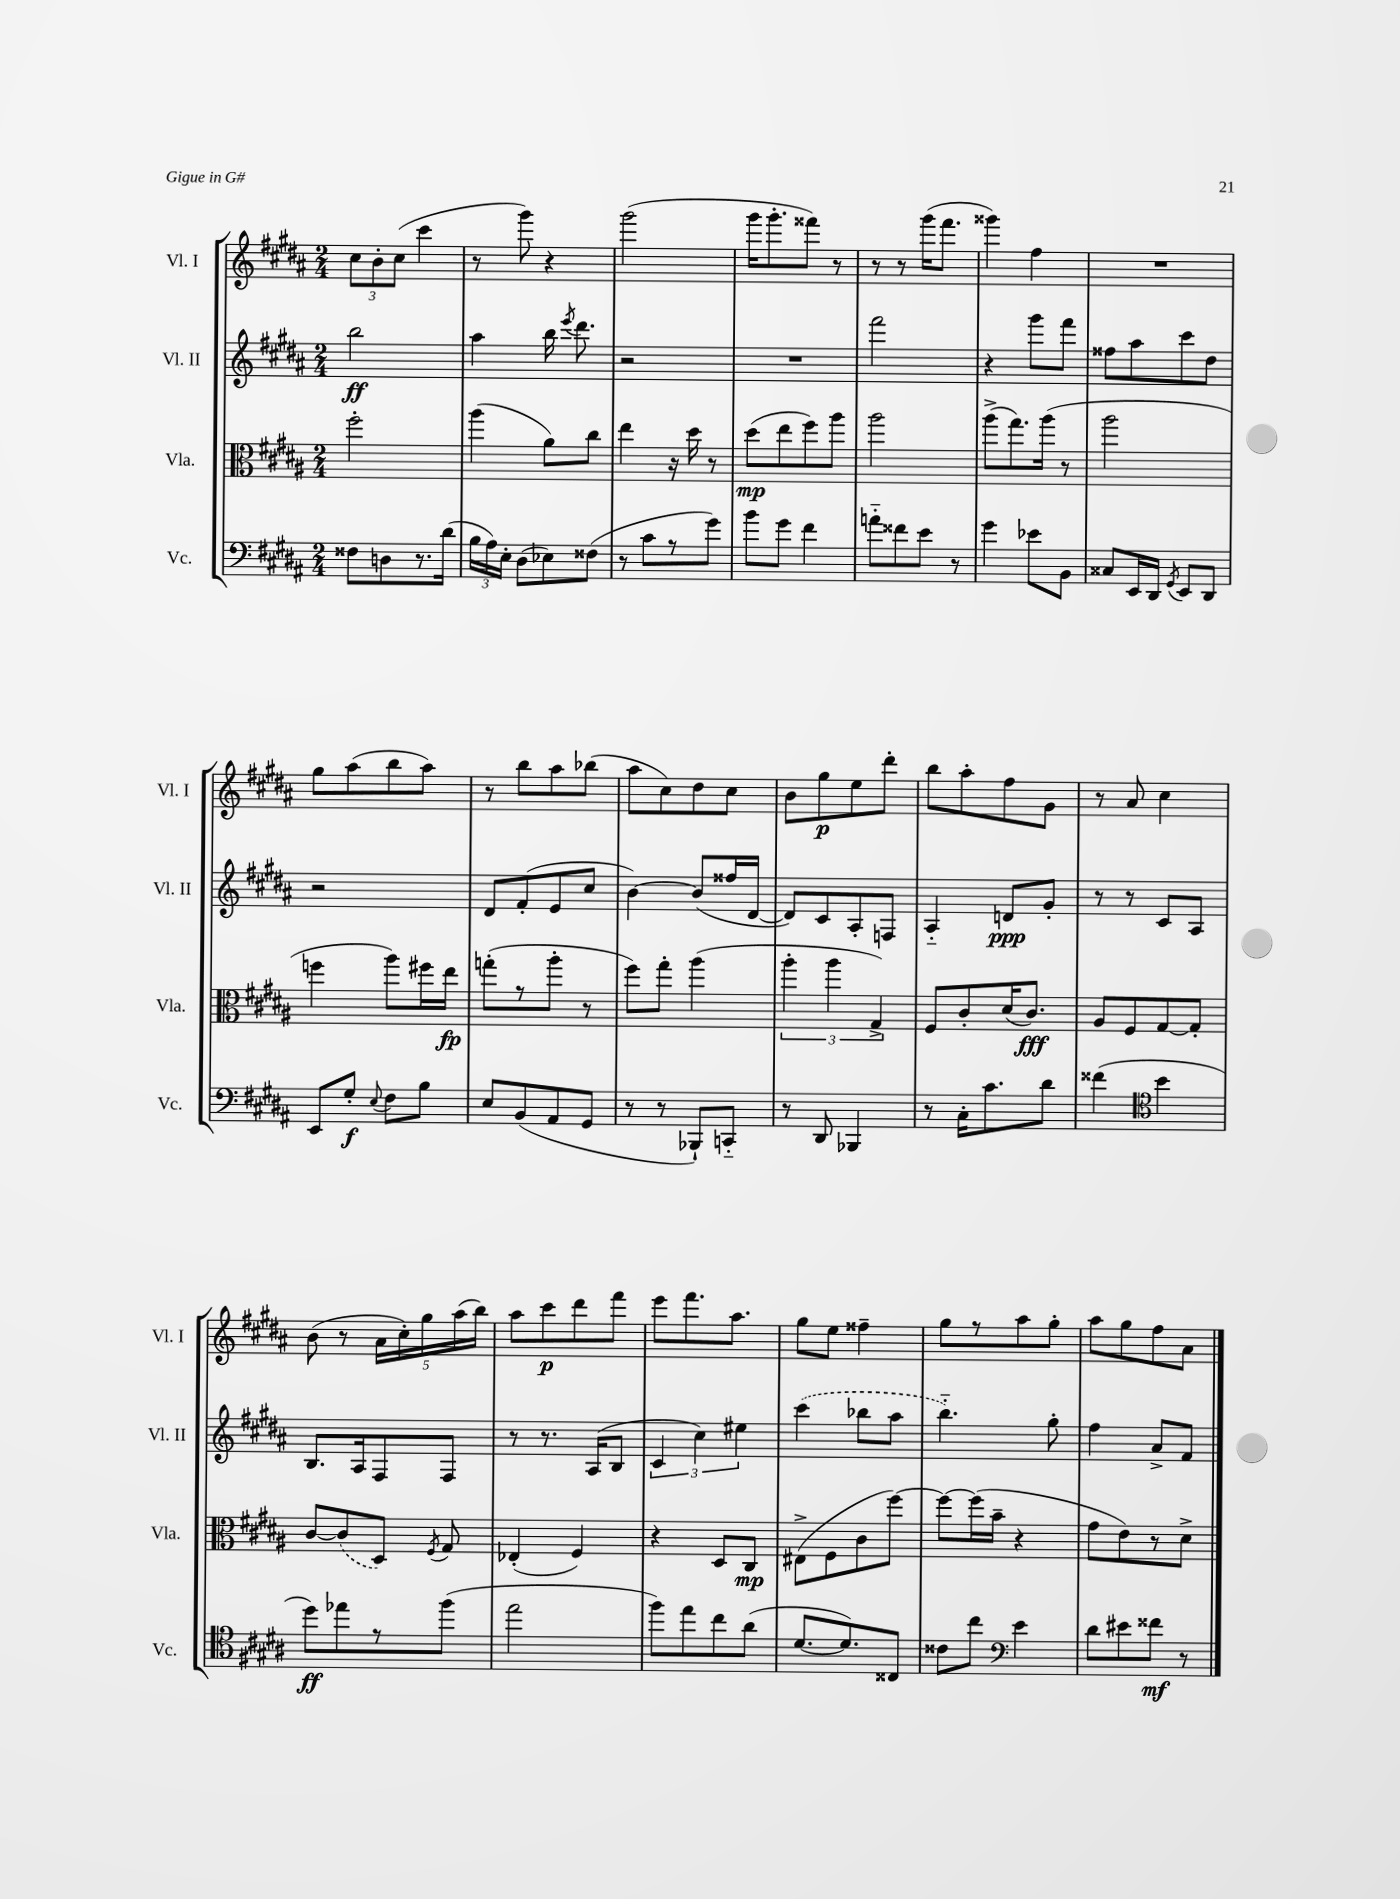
<<
\new StaffGroup <<
\new Staff = "s0" \with { instrumentName = "Vl. I" shortInstrumentName = "Vl. I" } {
    \clef treble \key b \major \numericTimeSignature \time 2/4
    \autoBeamOff \tuplet 3/2 { cis''8[ b'8-. cis''8]( } cis'''4 |
    r8 gis'''8) r4 |
    gis'''2( |
    gis'''16[ gis'''8.-. fisis'''8]) r8 |
    r8 r8 gis'''16[( fis'''8.] |
    gisis'''4) fis''4 |
    R2 |
    gis''8[ ais''8( b''8 ais''8]) |
    r8 b''8[ ais''8 bes''8]( |
    ais''8[ cis''8) dis''8 cis''8] |
    b'8[ gis''8\p e''8 dis'''8]-. |
    b''8[ ais''8-. fis''8 gis'8] |
    r8 ais'8 cis''4 |
    b'8( r8 \tuplet 5/4 { ais'16[ cis''16-.) gis''16 ais''16( b''16]) } |
    ais''8[ cis'''8\p dis'''8 fis'''8] |
    e'''8[ fis'''8. ais''8.] |
    gis''8[ e''8] fisis''4-- |
    gis''8[ r8 ais''8 gis''8]-. |
    ais''8[ gis''8 fis''8 ais'8] \bar "|." |
}
\new Staff = "s1" \with { instrumentName = "Vl. II" shortInstrumentName = "Vl. II" } {
    \clef treble \key b \major \numericTimeSignature \time 2/4
    \autoBeamOff b''2\ff |
    ais''4 b''16 \acciaccatura { e'''8 } dis'''8. |
    r2 |
    R2 |
    fis'''2 |
    r4 gis'''8[ fis'''8] |
    fisis''8[ ais''8 cis'''8 dis''8] |
    r2 |
    dis'8[ fis'8-.( e'8 cis''8] |
    b'4~) b'8[( fisis''16 dis'16]~ |
    dis'8[) cis'8 ais8-. f8] |
    ais4-_ d'8[\ppp gis'8]-. |
    r8 r8 cis'8[ ais8] |
    b8.[ ais16 fis8 fis8] |
    r8 r8. ais16[( b8] |
    \tuplet 3/2 { cis'4 cis''4) eis''4 } |
    \once \slurDashed cis'''4( bes''8[ ais''8] |
    b''4.-_) gis''8-. |
    fis''4 ais'8[-> fis'8] \bar "|." |
}
\new Staff = "s2" \with { instrumentName = "Vla." shortInstrumentName = "Vla." } {
    \clef alto \key b \major \numericTimeSignature \time 2/4
    \autoBeamOff fis''2-. |
    ais''4( ais'8[) cis''8] |
    e''4 r16 dis''16 r8 |
    dis''8[\mp( e''8 fis''8) ais''8] |
    ais''2 |
    ais''8[->( gis''8.) ais''16]( r8 |
    ais''2 |
    f''4 ais''8[) fis''16 e''16]\fp |
    g''8[-.( r8 ais''8]-. r8 |
    fis''8[) gis''8]-. ais''4( |
    \tuplet 3/2 { ais''4-. ais''4 gis4->) } |
    fis8[ cis'8-. dis'16( cis'8.]\fff) |
    ais8[ fis8 gis8~ gis8]-. |
    cis'8[~ \once \slurDashed cis'8( dis8]) \acciaccatura { fis8 } gis8 |
    ees4-.( fis4) |
    r4 dis8[ cis8]\mp |
    eis8[->( fis8 cis'8 fis''8]~) |
    fis''8[~ fis''16( b'16]-- r4 |
    gis'8[ e'8) r8 dis'8]-> \bar "|." |
}
\new Staff = "s3" \with { instrumentName = "Vc." shortInstrumentName = "Vc." } {
    \clef bass \key b \major \numericTimeSignature \time 2/4
    \autoBeamOff fisis8[ d8 r8. dis'16]( |
    \tuplet 3/2 { b16[ ais16) e16]-. } dis8[( ees8) fisis8]( |
    r8 cis'8[ r8 gis'8]) |
    b'8[ gis'8] fis'4 |
    a'8[-_ fisis'8 e'8] r8 |
    gis'4 ees'8[ b,8] |
    cisis8[ e,16 dis,16] \acciaccatura { gis,8 } e,8[ dis,8] |
    e,8[ gis8]-.\f \appoggiatura { e8 } fis8[ b8] |
    e8[ b,8( ais,8 gis,8] |
    r8 r8 bes,,8[-!) c,8]-_ |
    r8 dis,8 bes,,4 |
    r8 cis16[-. cis'8. dis'8] |
    fisis'4( \clef tenor b'4 |
    dis''8[\ff) ees''8 r8 fis''8]( |
    e''2 |
    fis''8[) e''8 cis''8 ais'8]( |
    dis'8.[~ dis'8.) cisis8] |
    cisis'8[ cis''8] \clef bass e'4 |
    dis'8[ eis'8 fisis'8]\mf r8 \bar "|." |
}
>>
>>
\layout { \context { \Score \remove "Bar_number_engraver" } }
